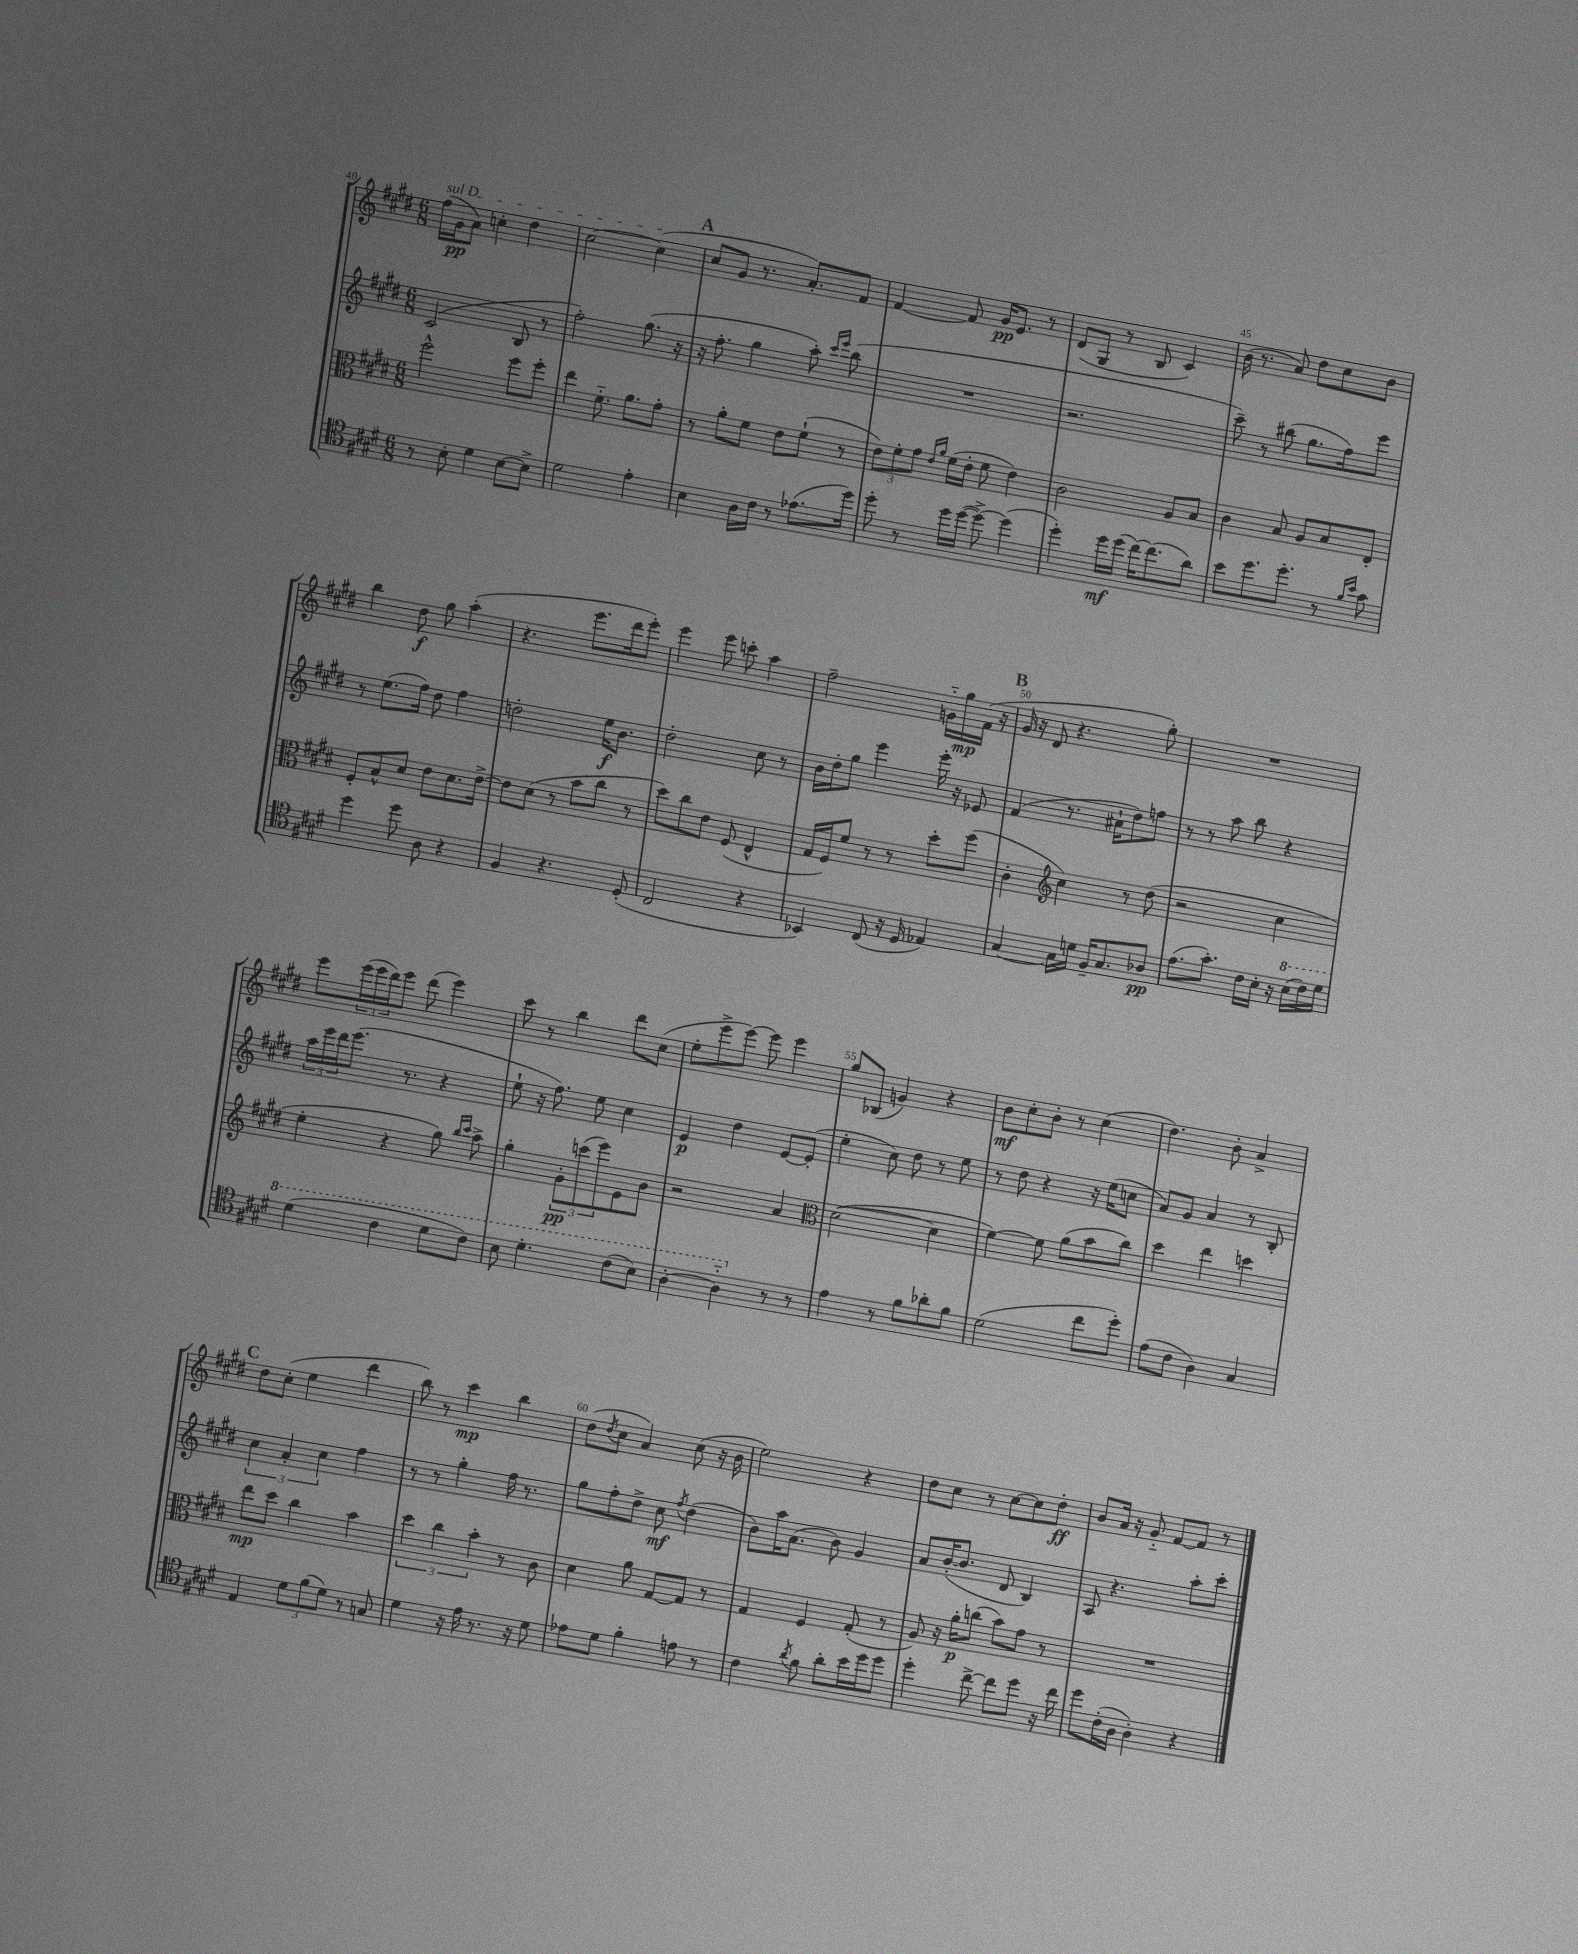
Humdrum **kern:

**kern	**kern	**kern	**kern
*staff4	*staff3	*staff2	*staff1
*clefC4	*clefC3	*clefG2	*clefG2
*k[f#c#g#d#]	*k[f#c#g#d#]	*k[f#c#g#d#]	*k[f#c#g#d#]
*M6/8	*M6/8	*M6/8	*M6/8
8r	2ff#^^	(2c#	(16ff#
.	.	.	16g#
8B'	.	.	8a)
4d#	.	.	4cc'
[8B	8ff#	8B	4dd#
8B^]	8ff#'	8r	.
=	=	=	=
2d#	4ee	2ff#')	[2cc#
.	8.f#'~	.	.
.	8.a	.	.
4e'	.	(8.gg#	(4cc#]
.	8g#'	.	.
.	.	16r	.
=	=	=	=
4B	8r	16r	8cc#
.	.	8.ff#'	.
.	8a'	.	8g#
16A	8f#	4gg#	8.r
16c#	.	.	.
8r	8e	.	.
.	.	.	8.a')
(8.e-	(8f#`	8aa')	.
.	.	16qqccc#	.
.	.	16qqeee	.
.	8r	(8bb	8f#
16dd#)	.	.	.
=	=	=	=
8dd#'	12e)	2.r	[4f#
.	12f#'	.	.
8r	.	.	.
.	12g#	.	.
.	16qqe	.	.
.	16qqa	.	.
16dd#	(16f#	.	8f#]
([16dd#	16e'	.	.
8dd#^_)	8f#	.	16g#
.	.	.	8.e
(4dd#]	4e)	.	.
.	.	.	8r
=	=	=	=
4dd#')	2c#	2.r	(8d#
.	.	.	8G#
16dd#	.	.	8r
(16dd#	.	.	.
[16cc#)	.	.	8B
(8.cc#]	.	.	.
.	8A	.	4c#)
8a)	8B	.	.
=	=	=	=
8b	4c#	8ccc#~)	(16b
.	.	.	8.r
8.dd#	.	8r	.
.	8B	(8bb#	8a)
8.dd#'	.	.	.
.	8A	8.gg#	8dd#
8r	8B	.	8cc#
.	.	16ff#)	.
16qqf#	.	.	.
16qqb	.	.	.
8g#	8E'	8eee	8b
=	=	=	=
4dd#	8F#'	8r	4bb
.	8B^^	(8.ee	.
8dd#	8d#	.	8dd#
.	.	16ff#)	.
8A	8e	8dd#	8gg#
4r	8.d#	4ff#	(4aa'
.	[16e^	.	.
=	=	=	=
4F#	8e]	2dd'	4.r
.	(8d#	.	.
4.r	8r	.	.
.	8b	.	8.eee
.	8cc#	16ee	.
.	.	8.b	16ddd#
(8D#'	8r	.	8eee')
=	=	=	=
2C#	8dd#)	2dd#'	4eee
.	8cc#	.	.
.	8e	.	8eee
.	(8F#	.	8ccc'
4r	4E^^	8cc#	4aa
.	.	8r	.
=	=	=	=
4BB-)	16G#	16b	2ff#~
.	16F#)	16dd#'	.
.	8f#	8gg#	.
(8C#	8r	4eee	.
16r	8r	.	.
16D#	.	.	.
4E-)	8dd#'	16eee'	16g'~
.	.	16r	16gg#
.	(8ff#	8e-	(16f#
.	.	.	16r
=	=	=	=
[4G#	4c#'	(4f#	16g#
.	.	.	16r
.	.	.	8d#
*	*clefG2	*	*
16G#]	4cc#)	8.r	4.r
16d	.	.	.
16F#~	.	.	.
8.G#	.	16a#`	.
.	8r	8dd#)	.
8A-	(8dd#	8ff	8gg#')
=	=	=	=
(8.e	2r	8r	2.r
.	.	8r	.
8.g#')	.	.	.
.	.	8aa	.
16c#	.	8bb	.
16B'	.	.	.
16r	4cc#	4r	.
(16b	.	.	.
16cc#)	.	.	.
16dd#	.	.	.
=	=	=	=
(4dd#	4ee'	24aa	8eee
.	.	24eee	.
.	.	24ddd#	.
.	.	(8.eee	(24eee
.	.	.	24eee
.	.	.	24ddd#)
4cc#	4r	.	8eee
.	.	8.r	.
.	.	.	(8ddd#
8dd#	8gg#)	4r	4eee)
.	16qqbb	.	.
.	16qqccc#	.	.
8cc#)	8aa^	.	.
=	=	=	=
8b	4gg#'	8ee`	8ccc#
4.dd#'	.	16r	8r
.	.	8.ff#)	.
.	12g#'	.	4bb
.	(12ccc	.	.
.	.	8ee	.
.	12eee)	.	.
(8cc#	8e	4cc#	8ddd#
8b)	8b	.	(8cc#
=	=	=	=
[4a'	2r	4e	8ee'
.	.	.	8eee^
4a'~]	.	4dd#	[8eee)
.	.	.	8eee]
8r	4a	[8e	4eee
8r	.	(8e']	.
=	=	=	=
*	*clefC3	*	*
4e	([2d#	4ee'	8gg#
.	.	.	(8B-
8r	.	8cc#)	4g)
8f#	.	8dd#	.
8a-'	4d#]	8r	4r
8f#	.	8ee	.
=	=	=	=
(2d#	[4f#)	8r	8b
.	.	8dd#	8cc#'
.	8f#]	4r	8b'
.	(8a	.	8r
8cc#	8b	16r	(4cc#
.	.	(16ee	.
8dd#')	8cc#)	8cc	.
=	=	=	=
(8e	4dd#	8a)	4.dd#)
8c#	.	8g#	.
4A)	4ee	4a	.
.	.	.	8b'
4G#	4dd	8r	4a^
.	.	8B'	.
=	=	=	=
4E	8ee	6cc#	8dd#
.	8dd#	.	(8cc#'
.	.	6a'	.
12d#	4cc#	.	4ee
(12f#	.	6cc#	.
12d#)	.	.	.
8r	4b	4ff#	4ddd#
8G	.	.	.
=	=	=	=
4d#	6dd#	8r	8bb)
.	.	8r	8r
.	6cc#	.	.
16r	.	4gg#'	4ccc#
16e	.	.	.
.	6b'	.	.
8.r	.	.	.
.	8r	16ff#	4bb
16r	.	8.r	.
8d#	8c#	.	.
=	=	=	=
8e-	4d#	8gg#	(8dd#
.	.	.	8qdd#
8d#	.	8ff#'	8cc#
4f#'	8a	8dd#^	4a)
.	[8G#	8cc#	.
.	.	8qff#	.
8e	8G#]	(4dd#	(8cc#
8r	8r	.	16r
.	.	.	16b
=	=	=	=
4c#	4G#	8b)	2ee)
.	.	16aa	.
.	.	(8.a	.
8qa	.	.	.
8f#	4F#	.	.
8a'	.	8b)	.
16b	(8G#'	4g#	4r
16dd#	.	.	.
8dd#	8r	.	.
=	=	=	=
4dd#'	8A)	8a	8dd#
.	16r	([16b'	8cc#
.	16a'	8.b]	.
[8cc#^	(8cc	.	8r
8cc#]	8b)	8d#	[8cc#
8dd#	8g#	4B)	8cc#]
16r	8r	.	8dd#'
16cc#	.	.	.
=	=	=	=
8dd#	2.r	8A	8b
(16c#'	.	4.r	16a
16A	.	.	16r
4A')	.	.	8g#'~
.	.	.	[8f#
4r	.	8aa'	8f#]
.	.	8ccc#'	8r
==	==	==	==
*-	*-	*-	*-
